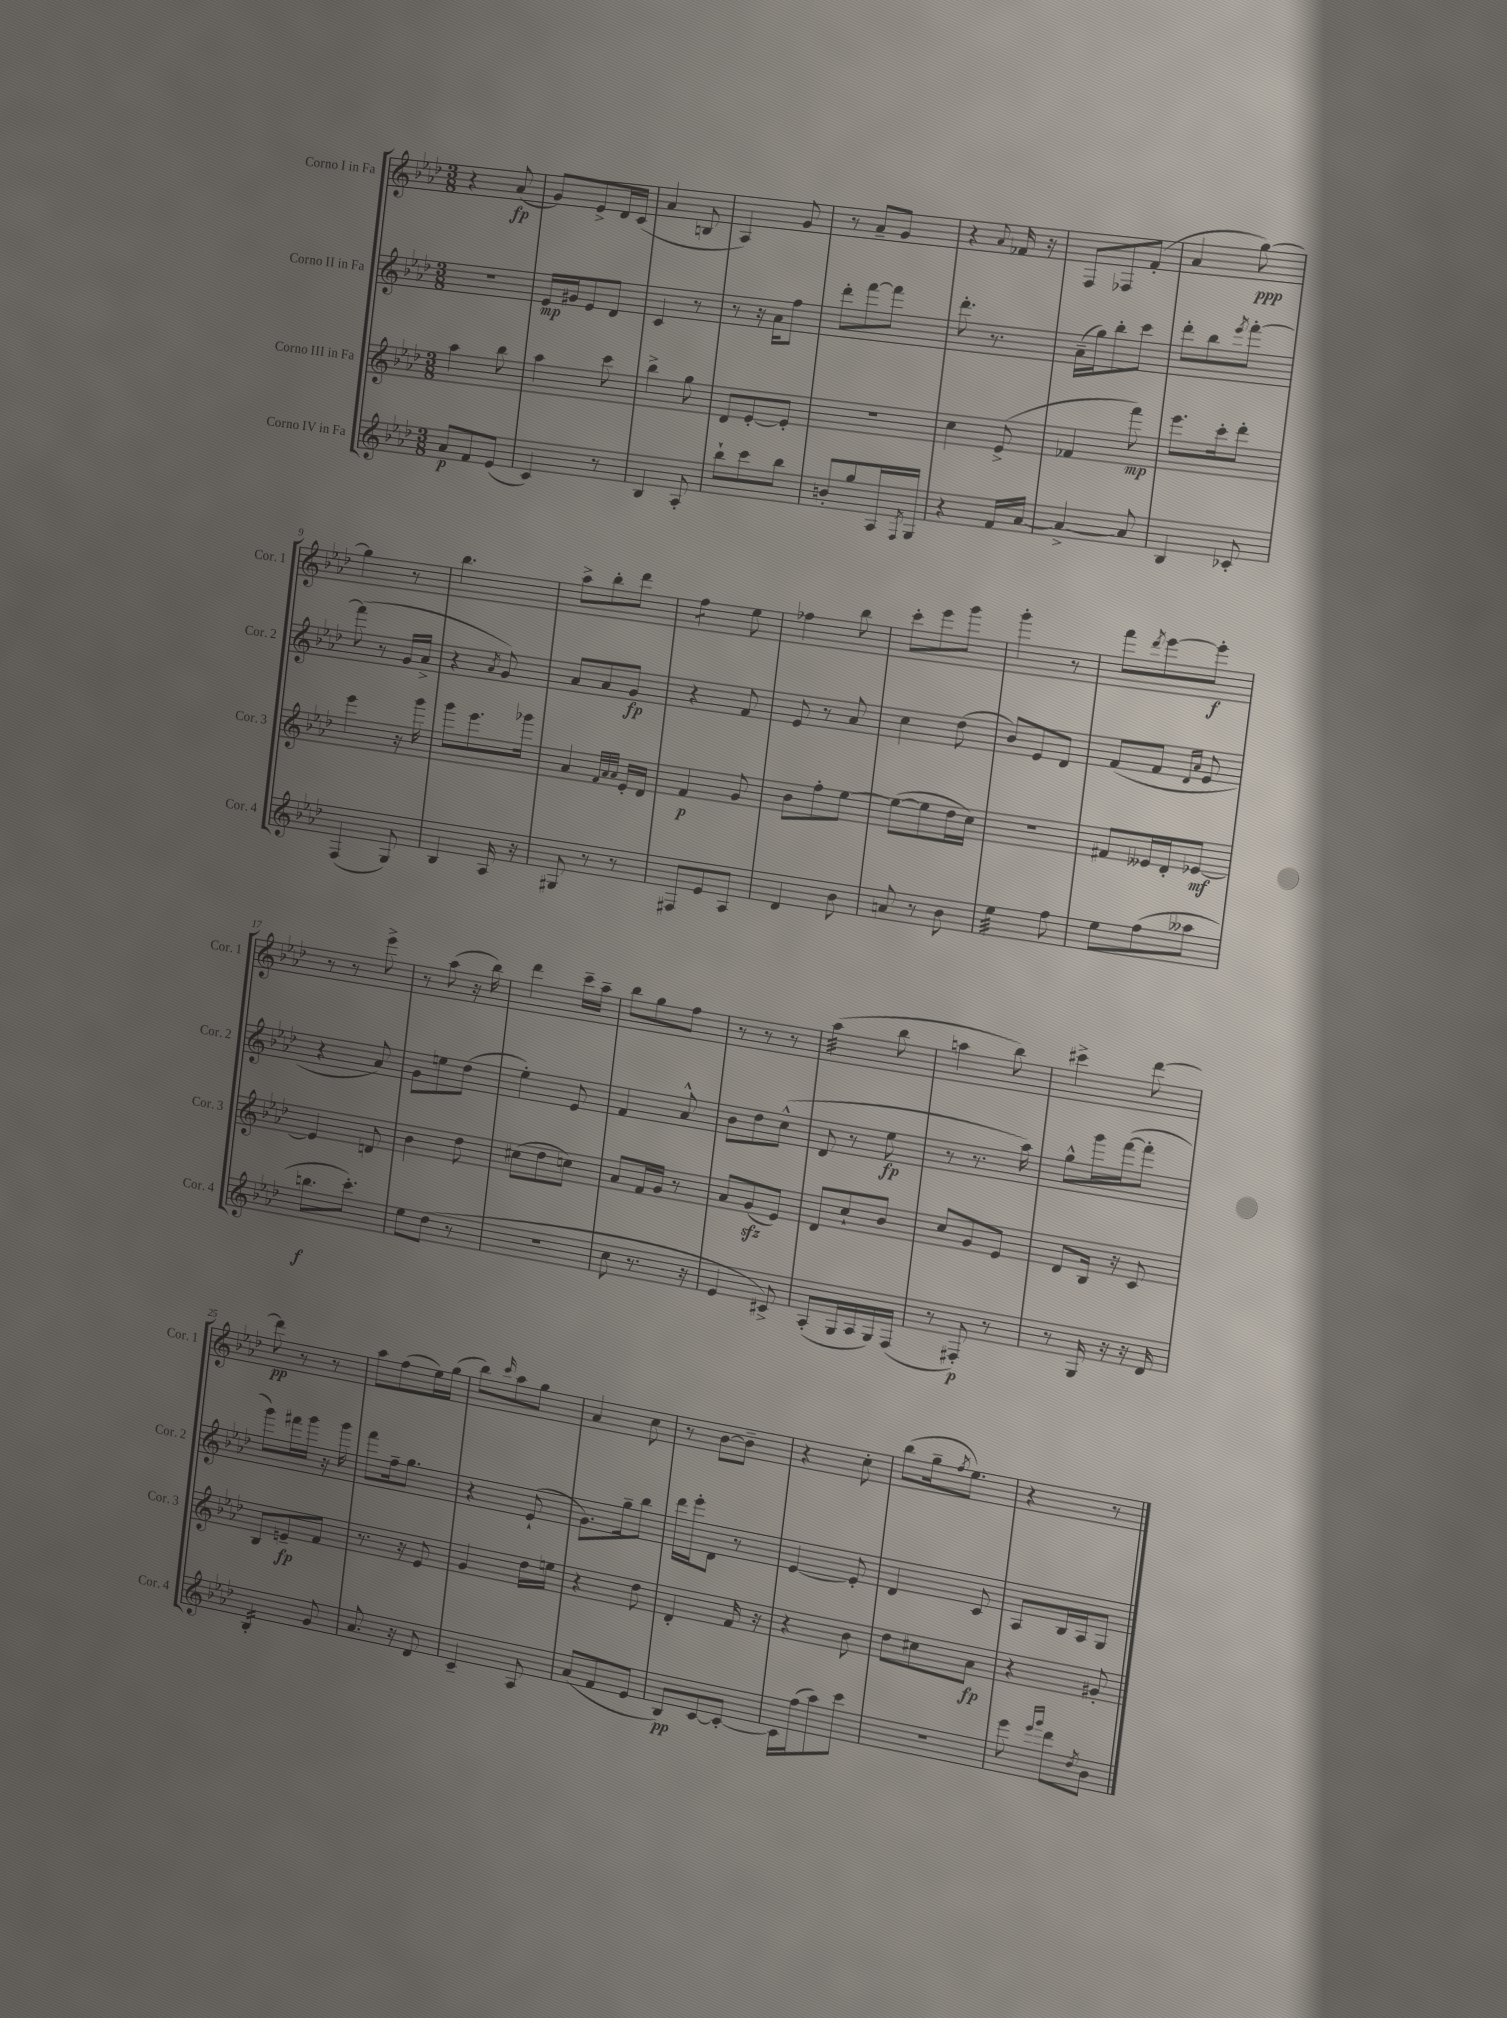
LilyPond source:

<<
\new StaffGroup <<
\new Staff = "s0" \with { instrumentName = "Corno I in Fa" shortInstrumentName = "Cor. 1" } {
    \clef treble \key aes \major \numericTimeSignature \time 3/8
    r4 aes'8\fp( |
    g'8) ees'8-> des'16 c'16( |
    aes'4 b8 |
    aes4) g'8 |
    r8 aes'8-- g'8 |
    r4 \appoggiatura { aes'8 } fes'16 r16 |
    f8 fes8 f'8-.( |
    aes'4 g''8~\ppp) |
    g''4 r8 |
    bes''4. |
    aes''8-> bes''8-. des'''8 |
    f''4:8 ees''8 |
    fes''4 bes''8 |
    c'''8-. ees'''8 g'''8 |
    g'''4-. r8 |
    f'''8 \acciaccatura { des'''8 } ees'''8~ ees'''8-.\f |
    r8 r8 ees'''8-> |
    r8 aes''8( r16 bes''16) |
    des'''4 c'''16-- aes''16-- |
    bes''8 g''8 f''8 |
    r8 r8 r8 |
    aes''4:32( bes''8 |
    a''4 bes''8) |
    cis'''4-> des'''8~ |
    des'''8\pp r8 r8 |
    aes''8 f''8( ees''16) g''16( |
    bes''8) \grace { c'''16 } aes''8 g''8 |
    aes'4 c''8 |
    r8 bes'8~ bes'8-- |
    r4 c''8-. |
    bes''8( g''16-- \acciaccatura { f''8 } ees''8.) |
    r4 r8 \bar "|." |
}
\new Staff = "s1" \with { instrumentName = "Corno II in Fa" shortInstrumentName = "Cor. 2" } {
    \clef treble \key aes \major \numericTimeSignature \time 3/8
    R4. |
    ees'16\mp gis'16 ees'8 des'8 |
    c'4 r8 |
    r8 r16 aes'16 f''8 |
    des'''8-. f'''8~ f'''8 |
    des'''8.-. r8. |
    aes'16--( g''16) bes''8-. c'''8 |
    des'''8-. bes''8 \acciaccatura { ees'''8 } f'''8~-. |
    f'''8( r8 g'16 aes'16-> |
    r4 \acciaccatura { aes'8 } g'8) |
    aes'8 aes'8 g'8\fp |
    r4 f'8 |
    ees'8 r8 aes'8 |
    c''4 des''8( |
    bes'8) ees'8 des'8 |
    f'8( f'8 \grace { des'16 aes'16 } ees'8 |
    r4 aes'8) |
    g'8 e''8 des''8( |
    ees''4-.) ees'8 |
    f'4 aes'8-^ |
    bes'8 des''8 c''8-^( |
    des'8 r8 ees''8\fp |
    r8 r8. aes''16) |
    g''8-^ g'''16 f'''16~( f'''8-. |
    g'''8) fis'''16 g'''16 r16 g'''16 |
    f'''8 f''16-- g''8. |
    r4 ees'8-!( |
    g'8.) g''16-- bes''8 |
    des'''16 ees'''16-. des'8 r8 |
    ees'4~ ees'8-. |
    des'4 c'8 |
    aes8 bes16 aes16 g8 \bar "|." |
}
\new Staff = "s2" \with { instrumentName = "Corno III in Fa" shortInstrumentName = "Cor. 3" } {
    \clef treble \key aes \major \numericTimeSignature \time 3/8
    aes''4 bes''8 |
    aes''4 c'''8 |
    bes''4-> g''8 |
    des'8 ees'8~-. ees'8-. |
    R4. |
    c''4 ees'8->( |
    fes'4 f'''8\mp) |
    ees'''8. c'''16-. des'''8-. |
    ees'''4 r16 g'''16 |
    g'''8 ees'''8. ges'''16 |
    aes'4 \grace { f'32 aes'32 aes'32 } ees'16-. des'16 |
    f'4\p g'8 |
    bes'8 f''8-. ees''8~ |
    ees''8~( ees''8 des''16 c''16) |
    R4. |
    fis'8 eeses'16 des'16-. ees'8~\mf |
    ees'4 d'8 |
    bes'4 des''8 |
    cis''8( des''8 c''8) |
    aes'8 f'16 g'16 r8 |
    aes'8 g'8\sfz( ees'8) |
    des'8 c''8-! bes'8 |
    c''8 g'8 ees'8 |
    des'8 bes16 r16 c'8 |
    bes8 e'8--\fp f'8 |
    r8. r16 ees'8 |
    g'4 des''16 e''16 |
    r4 des''8 |
    des'4-. f'16 r16 |
    r4 bes'8 |
    des''8 cis''8 aes'8\fp |
    r4 gis'8-. \bar "|." |
}
\new Staff = "s3" \with { instrumentName = "Corno IV in Fa" shortInstrumentName = "Cor. 4" } {
    \clef treble \key aes \major \numericTimeSignature \time 3/8
    aes'8\p f'8 ees'8( |
    c'4) r8 |
    bes4 aes8-. |
    bes''8-! c'''8 bes''8 |
    b'8-. g''8 aes16 \acciaccatura { f8 } g16 |
    r4 f'16 aes'16~ |
    aes'4~-> aes'8 |
    bes4 ces'8-. |
    f4( g8) |
    bes4 aes16 r16 |
    gis8 r8 r8 |
    fis8 ees'8 aes8 |
    des'4 bes'8 |
    a'8 r8 bes'8 |
    ees''4:32 f''8 |
    ees''8 f''8( aeses''8 |
    b''8.\f c'''8.-.) |
    ees''8 des''8( r8 |
    R4. |
    c''8 r8. r16 |
    ees'4 cis'8->) |
    aes8-.( g16 aes16 g16) f16( |
    r8 fis8-.\p) r8 |
    r8 g16 r16 r16 des'16 |
    bes4:16-. g'8 |
    aes'8. r16 des'8 |
    c'4-- aes8 |
    aes'8( f'8 ees'8 |
    bes8\pp) c'8~ c'8~-. |
    c'16 f''16( aes''8) c'''8 |
    R4. |
    ees'''8 \grace { ees'''16 g'''16 } des'''8 \acciaccatura { des''8 } bes'8 \bar "|." |
}
>>
>>
